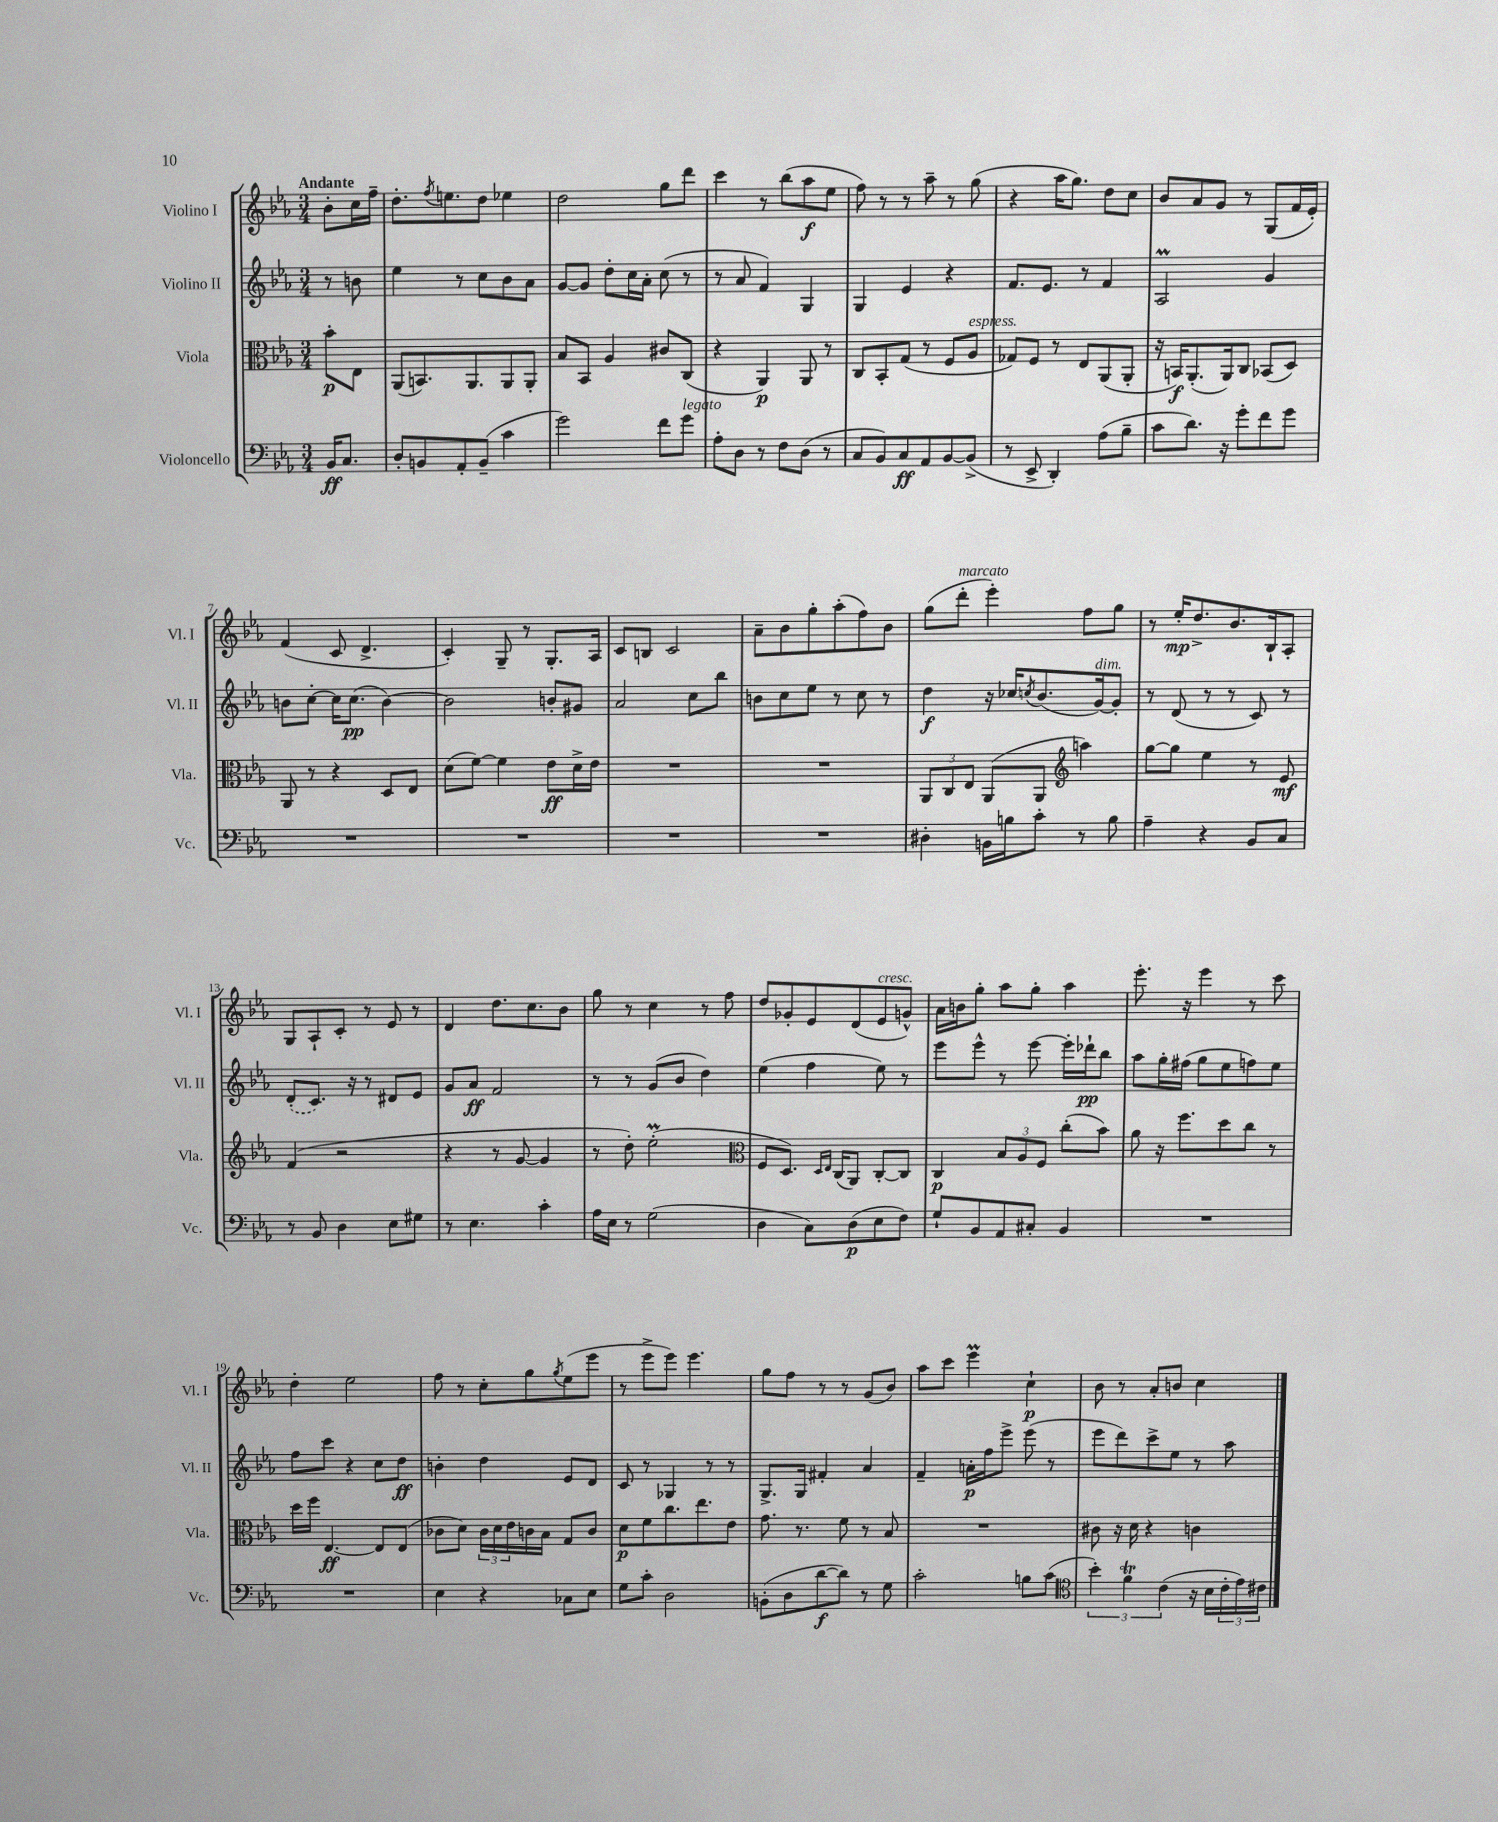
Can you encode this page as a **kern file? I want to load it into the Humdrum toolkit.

**kern	**kern	**kern	**kern
*staff4	*staff3	*staff2	*staff1
*clefF4	*clefC3	*clefG2	*clefG2
*k[b-e-a-]	*k[b-e-a-]	*k[b-e-a-]	*k[b-e-a-]
*M3/4	*M3/4	*M3/4	*M3/4
16BB-/LK	8b-'\L	8r	8b-'\L
8.C/J	.	.	.
.	8E-\J	8b\	16cc\L
.	.	.	16ff~\JJ
=	=	=	=
8D'/L	(8AA-/L	4ee-\	8.dd'\L
8BB/	8.BB/)	.	.
.	.	.	8qff/
.	.	.	8.ee\
8AA-'/	.	8r	.
.	8.AA-/	.	.
(8BB~/J	.	8cc\L	8dd\J
4c\	8AA-/	8b-\	4ee-\
.	8AA-'/J	8a-\J	.
=	=	=	=
2g\)	8B-/L	[8g/L	2dd\
.	8BB-/J	8g/]J	.
.	4A-/	8dd'\L	.
.	.	16cc\L	.
.	.	16a-'\JJ	.
8f\L	8c#/L	(8cc\	8gg\L
8g\J	(8C/J	8r	8ddd\J
=	=	=	=
8A-'\L	4r	8r	4ccc\
8D\J	.	8a-/	.
8r	4AA-/)	4f/)	8r
8F\L	.	.	(8bb-\L
(8D\J	8AA-/	4G/	8aa-\
8r	8r	.	8ee-\J
=	=	=	=
8C/L	8C/L	4G/	8ff\)
8BB-/)	8BB-'/	.	8r
8C/	(8G/J	4e-/	8r
8AA-/	8r	.	8aa-~\
[8BB-/	8F/L	4r	8r
(8BB-^/]J	8A-/J	.	(8gg\
=	=	=	=
8r	8G-/L)	8.f/L	4r
8EE-^/	8F/J	.	.
.	.	8.e-/J	.
4DD'/)	8r	.	16aa-\LK
.	.	.	8.gg\J)
.	8E-/L	8r	.
(8A-\L	(8AA-/	4f/	8dd\L
8B-~\J	8AA-'/J	.	8cc\J
=	=	=	=
8c\L	16r	2A-/	8b-/L
.	16BB/LK)	.	.
8.d\J)	(8.AA-'/	.	8a-/
.	.	.	8g/J
16r	16AA-/k)	.	.
8g'\L	8C/J	.	8r
8f\	(8BB-/L	4g/	(8G/L
8g\J	8D/J)	.	16f/L
.	.	.	16e-'/JJ)
=	=	=	=
2.r	8AA-/	8b\L	(4f/
.	8r	[8cc'\J	.
.	4r	16cc\]LK	8c/
.	.	(8.cc\J	.
.	.	.	4.d^/
.	8D/L	[4b\)	.
.	8E-/J	.	.
=	=	=	=
2.r	(8d\L	2b\]	4c'/)
.	[8f\J)	.	.
.	4f\]	.	8G~/
.	.	.	8r
.	8e-\L	8b'/L	8.G'/L
.	16d^\L	8g#/J	.
.	16e-\JJ	.	16A-/Jk
=	=	=	=
2.r	2.r	2a-/	8c/L
.	.	.	8B/J
.	.	.	2c/
.	.	8cc\L	.
.	.	8bb-\J	.
=	=	=	=
2.r	2.r	8b\L	8a-~\L
.	.	8cc\	8b-\
.	.	8ee-\J	8gg'\
.	.	8r	(8aa-'\
.	.	8cc\	8ff\)
.	.	8r	8b-\J
=	=	=	=
4D#'\	12AA-/L	4dd\	(8gg\L
.	12C/	.	.
.	.	.	8ddd'\J
.	12E-/J	.	.
16BB\LL	(8AA-/L	16r	4eee-'\)
16B\J	.	16cc-/LK	.
.	.	8qcc/	.
8c'\J	8AA-/J	(8.b-/	.
*	*clefG2	*	*
8r	4aa\)	.	8ff\L
.	.	[16g/k)	.
8B\	.	8g'/]J	8gg\J
=	=	=	=
4A-~\	[8gg\L	8r	8r
.	8gg\]J	(8d/	16ee-'/LK
.	.	.	8.dd^/
4r	4ee-\	8r	.
.	.	8r	8.b-/
8BB-/L	8r	8c/)	.
.	.	.	16B-`/k
8C/J	8e-/	8r	8A-'/J
=	=	=	=
8r	(4f/	(8d'/L	8G/L
8BB-/	.	8.c/J)	8A-`/
4D\	2r	.	8c'/J
.	.	16r	.
.	.	8r	8r
8E-\L	.	8d#/L	8e-/
8G#\J	.	8e-/J	8r
=	=	=	=
8r	4r	8g/L	4d/
4.E-\	.	8a-/J	.
.	8r	2f/	8.dd\L
.	[8g/	.	.
.	.	.	8.cc\
4c'\	4g/]	.	.
.	.	.	8b-\J
=	=	=	=
16A-\LL	8r	8r	8gg\
16E-\JJ	.	.	.
8r	8dd'\)	8r	8r
(2G\	(2ee-'\	(8g/L	4cc\
.	.	8b-/J	.
.	.	4dd\)	8r
.	.	.	8ff\
=	=	=	=
*	*clefC3	*	*
4D\	8F/L	(4ee-\	8dd/L
.	8.D/J)	.	8g-'/
8C\L)	.	4ff\	8e-/
.	16qqD/LL	.	.
.	16qqE-/JJ	.	.
.	(16C/LK	.	.
(8D\	8AA-/J)	.	(8d/
8E-\	[8C'/L	8ee-\)	8e-/
8F\J)	8C/]J	8r	8g^^/J)
=	=	=	=
8G`/L	4C/	8eee-\L	16a-\LL
.	.	.	16b\J
8BB-/	.	8eee-^^\J	8gg'\J
8AA-/	12B-/L	8r	8aa-\L
.	12A-/	.	.
8C#'/J	.	[8eee-\	8gg'\J
.	12F/J	.	.
4BB-/	(8cc'\L	16eee-'\]LL	4aa-\
.	.	16ddd-`\J	.
.	8b-\J)	8bb-\J	.
=	=	=	=
2.r	8a-\	8aa-\L	8.eee-'\
.	16r	16gg'\L	.
.	8.ff\L	(16ff#\JJ	16r
.	.	8gg\L	4eee-\
.	8dd\	8ee-\	.
.	8cc\J	8ff\)	8r
.	8r	8ee-\J	8ccc\
=	=	=	=
2.r	16dd\LL	8ff\L	4dd'\
.	16ff\JJ	.	.
.	[4.E-/	8ccc\J	.
.	.	4r	2ee-\
.	8E-/]L	8cc\L	.
.	(8E-/J	8dd\J	.
=	=	=	=
4E-\	8c-\L	4b'\	8ff\
.	8d\J)	.	8r
4r	24c-\LL	4dd\	8cc'\L
.	24d\	.	.
.	24e-\	.	.
.	16c\	.	8gg\
.	16B-\JJ	.	.
.	.	.	8qgg/
8C-\L	8G/L	8e-/L	(8ee-\
8E-\J	8c/J	8d/J	8eee-\J
=	=	=	=
8G\L	8d\L	8c/	8r
8c'\J	8f\	8r	8eee-^\L
2D\	8.cc\	4G-/	8eee-\J)
.	.	.	4.eee-\
.	8.ee-\	.	.
.	.	8r	.
.	8e-\J	8r	.
=	=	=	=
(8BB'\L	8.g\	8.G^/L	8gg\L
8D\	.	.	8ff\J
.	8.r	16G/Jk	.
[8d\	.	4f#'/	8r
8d\]J)	8f\	.	8r
8r	8r	4a-/	(8g/L
8G\	8B-/	.	8b-/J)
=	=	=	=
2c'\	2.r	4f~/	8aa-\L
.	.	.	8ccc\J
.	.	16a'\LL	4eee-\
.	.	16ff\J	.
.	.	8eee-^\J	.
8B\L	.	(8eee-\	4cc`\
(8c\J	.	8r	.
=	=	=	=
*clefC4	*	*	*
6b-'\)	8c#\	8eee-\L	8b-\
.	16r	8ddd\)	8r
6f\	.	.	.
.	16d\	.	.
.	4r	8ccc^\	8a-'/L
(6c\	.	.	.
.	.	8ee-\J	8b/J
16r	4c\	8r	4cc\
16B-\LL	.	.	.
24c'\	.	8aa-\	.
24e-\)	.	.	.
24c#\JJ	.	.	.
==	==	==	==
*-	*-	*-	*-
